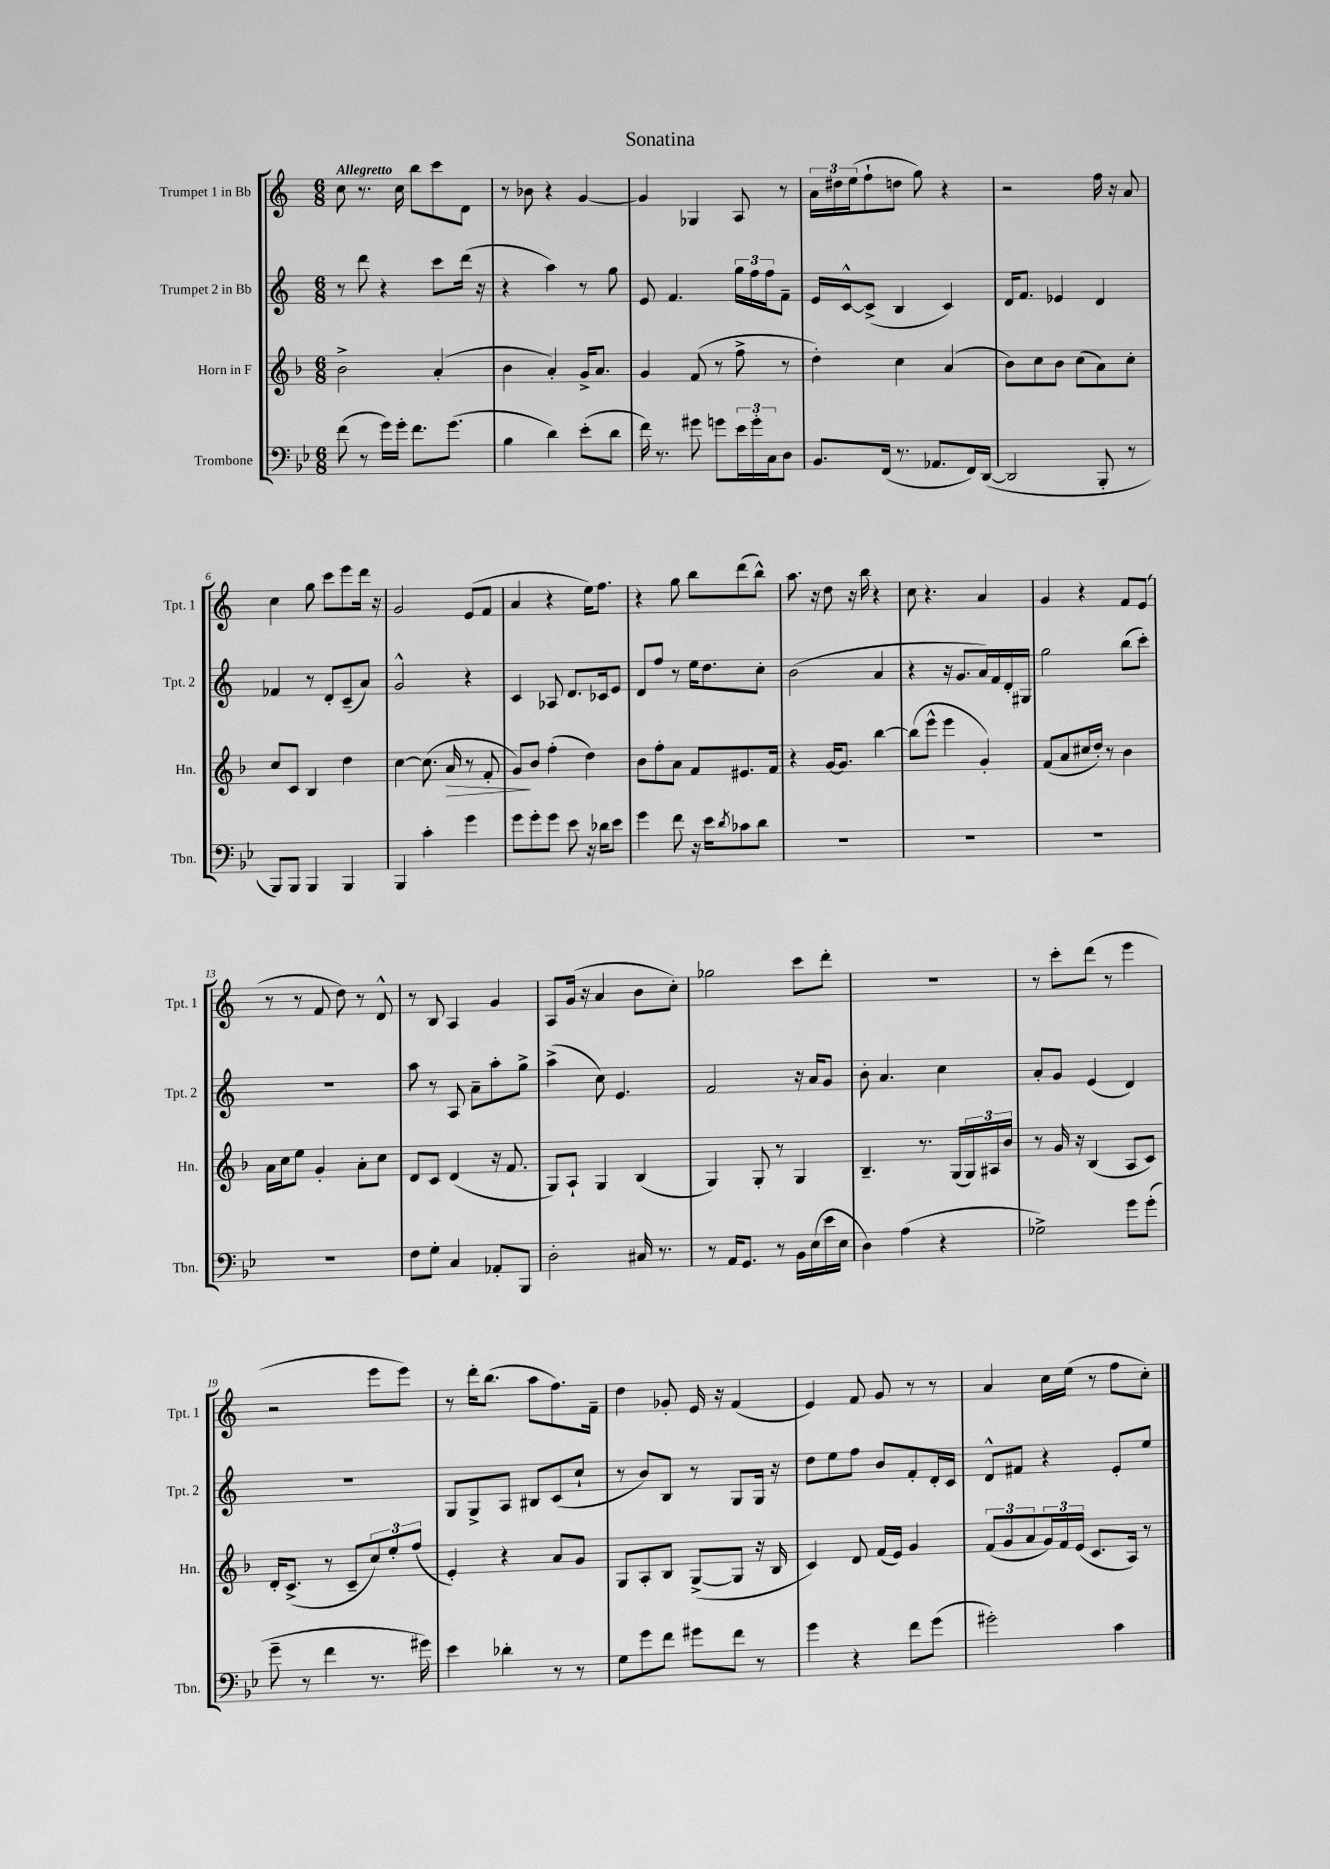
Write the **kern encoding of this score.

**kern	**kern	**kern	**kern
*staff4	*staff3	*staff2	*staff1
*clefF4	*clefG2	*clefG2	*clefG2
*k[b-e-]	*k[b-]	*k[]	*k[]
*M6/8	*M6/8	*M6/8	*M6/8
(8f\	2b-^\	8r	8cc\
8r	.	8ddd\	8.r
16g\LL)	.	4r	.
16g'\JJ	.	.	16cc\
8.f\L	.	.	8bb\L
.	(4a'/	8ccc\L	8ccc\
(8.g\J	.	.	.
.	.	(16ddd\Jk	8d\J
.	.	16r	.
=	=	=	=
4B-\	4b-\	4r	8r
.	.	.	8b-\
4d\)	4a'/)	4aa\)	4r
(8e-'\L	16g^/LK	8r	[4g/
.	8.a/J	.	.
8d\J	.	8gg\	.
=	=	=	=
16f\)	4g/	8e/	4g/]
8.r	.	.	.
.	.	4.f/	.
8g#\	(8f/	.	4G-/
8g\L	8r	.	.
24e-\L	8ff^\	24gg\LL	8A/
24g'\	.	24ff\	.
24C\J	.	24ff\J	.
8D\J	8r	8f~\J	8r
=	=	=	=
8.BB-/L	4dd'\)	16e/LL	24a\LL
.	.	.	24dd#\
.	.	[16c^^/J	.
.	.	.	(24ee\J
.	.	(8c^/]J	8ff`\
(16FF/Jk	.	.	.
8.r	4cc\	4B/	8dd\J
.	.	.	8gg\)
8.AA-/L	.	.	.
.	(4a/	4c/)	4r
16FF/L)	.	.	.
([16DD/JJ	.	.	.
=	=	=	=
2DD/]	8b-\L)	16d/LK	2r
.	.	8.f/J	.
.	8cc\	.	.
.	8b-\J	4e-/	.
.	(8cc\L	.	.
8BBB-'/	8a\)	4d/	16ff\
.	.	.	16r
8r	8cc'\J	.	8a/
=	=	=	=
8BBB-/L)	8cc/L	4f-/	4cc\
8BBB-/J	8c/J	.	.
4BBB-/	4B-/	8r	8gg\
.	.	8d'/L	8ccc\L
4BBB-/	4dd\	(8c~/	8eee\
.	.	8a/J)	16ddd\Jk
.	.	.	16r
=	=	=	=
4BBB-/	[4cc\	2g^^/	2g/
4c'\	(8.cc\]	.	.
.	16a/	.	.
4g\	8r	4r	(8e/L
.	8f'/	.	8f/J
=	=	=	=
8g\L	8g/L)	4c/	4a/
8g'\	8b-/J	.	.
8g\J	(4ff'\	8A-/	4r
8e-\	.	8.d/L	.
16r	4dd\)	.	16ee\LK)
16d-\LK	.	16c-/k	8.ff\J
8e-\J	.	8e/J	.
=	=	=	=
4g\	8b-\L	8d/L	4r
.	8ff'\	8ff/J	.
8f\	8a\J	8r	8gg\
16r	8f/L	16ee\LK	8bb\L
16e-\LK	.	8.dd\	.
8qd/	.	.	.
8c-\	8.e#/	.	(8ddd\
8d\J	.	8cc'\J	8bb^^\J)
.	16f/Jk	.	.
=	=	=	=
2.r	4r	(2b\	8.aa\
.	.	.	16r
.	[16g/LK	.	8dd\
.	8.g/]J	.	.
.	.	.	16r
.	.	.	16bb\
.	[4bb-\	4a/	4r
=	=	=	=
2.r	(8bb-\]L	4r	8cc\
.	8eee^^\J	.	4.r
.	4eee\	16r	.
.	.	8.g/L	.
.	4g'/)	16a/L)	4a/
.	.	16f/	.
.	.	16d'/	.
.	.	16G#/JJ	.
=	=	=	=
2.r	(8f/L	2gg\	4g/
.	8a/	.	.
.	16cc#/L	.	4r
.	16dd'/JJ)	.	.
.	8r	.	.
.	4b-\	(8bb\L	8f/L
.	.	8ccc'\J)	(8e/J
=	=	=	=
2.r	16a\LL	2.r	8r
.	16cc\J	.	.
.	8ee\J	.	8r
.	4g'/	.	8f/
.	.	.	8dd\)
.	8a'\L	.	8r
.	8cc\J	.	8d^^/
=	=	=	=
8F\L	8d/L	8aa\	8r
8G'\J	8c/J	8r	8B/
4C/	(4d/	8A/	4A/
.	.	8a~\L	.
8AA-'/L	16r	8aa'\	4g/
.	8.f/	.	.
8BBB-/J	.	8gg^\J	.
=	=	=	=
2D'\	8G/L)	(4aa^\	8A/L
.	8A`/J	.	(16g/Jk
.	.	.	16r
.	4G/	8cc\)	4a/
.	.	4.e/	.
16C#/	(4B-/	.	8b\L
8.r	.	.	.
.	.	.	8cc'\J)
=	=	=	=
8r	4G/)	2f/	2gg-\
16AA/LK	.	.	.
8.GG/J	.	.	.
.	8G'/	.	.
8r	8r	.	.
16BB-\LL	4G/	16r	8ccc\L
(16E-\	.	16a/LK	.
16e-\	.	8g/J	8ddd'\J
16E-\JJ	.	.	.
=	=	=	=
4D\)	4.B-~/	8b'\	2.r
.	.	4.a/	.
(4A\	.	.	.
.	8.r	.	.
4r	.	4cc\	.
.	(16G/LL	.	.
.	24G/)	.	.
.	24A#/	.	.
.	24b-/JJ	.	.
=	=	=	=
2G-^\)	8r	8a'/L	8r
.	16g/	8g/J	8ccc'\L
.	16r	.	.
.	(4B-/	(4e/	(8ddd\J
.	.	.	8r
8g\L	8A/L	4d/)	4eee\
(8g'\J	8c/J)	.	.
=	=	=	=
8g~\	16d'/LK	2.r	2r
.	(8.c^/J	.	.
8r	.	.	.
4f\	8r	.	.
.	8c~/L	.	.
8.r	12cc/)	.	8eee\L
.	12ee'/	.	.
.	.	.	8eee\J)
.	(12ff/J	.	.
16g#\)	.	.	.
=	=	=	=
4e-\	4e'/)	8G/L	8r
.	.	8G^/	16ddd'\LK
.	.	.	(8.bb\J
4d-'\	4r	8A/J	.
.	.	8B#/L	8aa\L
8r	8a/L	(8c/	8.ff\)
8r	8g/J	8cc`/J	.
.	.	.	16f~\Jk
=	=	=	=
8G\L	8G/L	8r	4dd\
8g\	8A'/	8b/L)	.
8f\J	8B-/J	8B/J	8g-'/
8g#\L	([8G^/L	8r	16e/
.	.	.	16r
8f\J	8G/]J	8G/L	(4f/
8r	16r	16G/Jk	.
.	16B-/	16r	.
=	=	=	=
4g\	4c/)	8dd\L	4e/)
.	.	8ee\	.
4r	8d/	8ff\J	8f/
.	(16f/LL	8b/L	8g/
.	16e/JJ)	.	.
8f\L	4g/	8f'/	8r
(8g\J	.	16d'/L	8r
.	.	16c/JJ	.
=	=	=	=
2g#'\)	(12f/L	8d^^/L	4a/
.	12g/	.	.
.	.	8f#/J	.
.	12a/	.	.
.	24g/L)	4r	16cc\LL
.	24f/	.	.
.	.	.	(16ee\JJ
.	(24e/JJ	.	.
.	8.c/L	.	8r
4c\	.	8e'/L	8ff\L
.	16A/Jk)	.	.
.	8r	8ee/J	8cc'\J)
==	==	==	==
*-	*-	*-	*-
